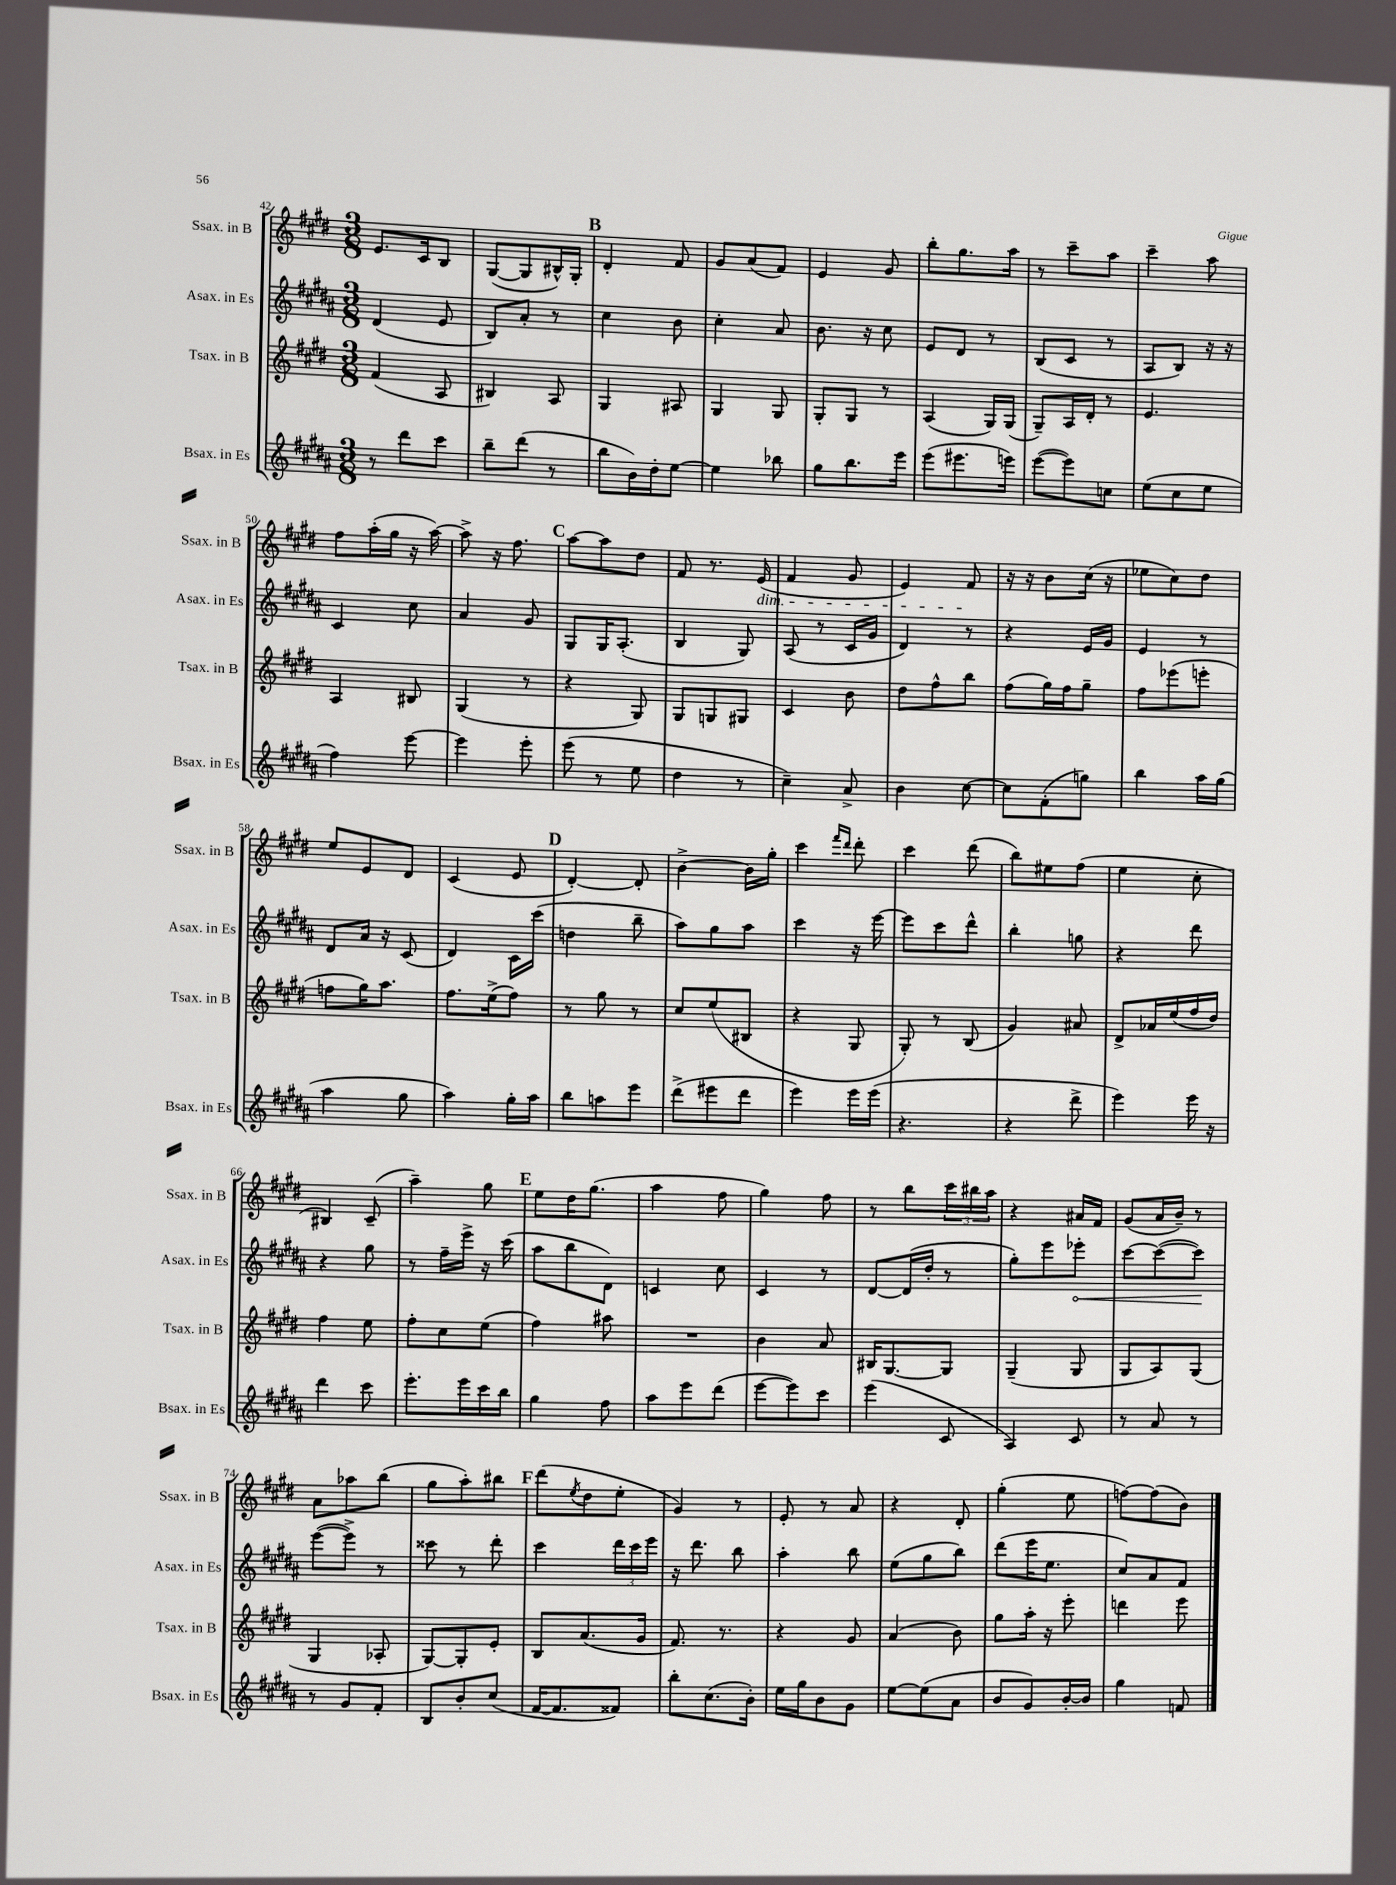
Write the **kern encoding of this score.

**kern	**kern	**kern	**dynam	**kern
*part4	*part3	*part2	*part2	*part1
*staff4	*staff3	*staff2	*staff2	*staff1
*I"Bsax. in Es	*I"Tsax. in B	*I"Asax. in Es	*	*I"Ssax. in B
*I'Bsax. in Es	*I'Tsax. in B	*I'Asax. in Es	*	*I'Ssax. in B
*clefG2	*clefG2	*clefG2	*	*clefG2
*k[f#c#g#d#a#]	*k[f#c#g#d#]	*k[f#c#g#d#a#]	*	*k[f#c#g#d#]
*M3/8	*M3/8	*M3/8	*	*M3/8
=42	=42	=42	=42	=42
8r	(4f#/	(4d#/	.	8.e/L
8ddd#\L	.	.	.	.
.	.	.	.	16c#/k
8ccc#\J	8A/	8e/	.	8B/J
=43	=43	=43	=43	=43
8bb~\L	4B#X/)	8B/L)	.	([8G#/L
(8ddd#\J	.	8a#'/J	.	8G#/]
8r	8A/	8r	.	16B#X^^/L)
.	.	.	.	16G#'/JJ
!!LO:REH:place=s1:t=B
=44	=44	=44	=44	=44
8bb\L	4G#/	4cc#\	.	4d#'/
16b\L)	.	.	.	.
16dd#'\J	.	.	.	.
[8ee\J	8A#X/	8b\	.	8f#/
=45	=45	=45	=45	=45
4ee\]	4G#/	4cc#'\	.	8g#/L
.	.	.	.	(8a/
8bb-X\	8G#/	8a#/	.	8f#/J)
=46	=46	=46	=46	=46
8gg#\L	8G#'/L	8.b\	.	4e/
8.bb\	8G#/J	.	.	.
.	.	16r	.	.
.	8r	8cc#\	.	8g#/
16eee\Jk	.	.	.	.
=47	=47	=47	=47	=47
(8eee\L	(4A/	8e/L	.	8bb'\L
8.eee#X\	.	8d#/J	.	8.gg#\
.	16G#/LL)	8r	.	.
16eeen\Jk)	(16G#/JJ	.	.	16aa\Jk
=48	=48	=48	=48	=48
([8eee\L	8G#~/L)	(8B/L	.	8r
8eee\])	16A/L	8c#/J	.	8ccc#~\L
.	16d#'/JJ	.	.	.
8ccn\J	8r	8r	.	8aa\J
=49	=49	=49	=49	=49
(8ee\L	4.e/	8A#/L	.	4ccc#~\
8cc#\	.	8B/J)	.	.
8ee\J	.	16r	.	8aa\
.	.	16r	.	.
!!LO:LB:g=z
=50	=50	=50	=50	=50
4ff#\)	4A/	4c#/	.	8ff#\L
.	.	.	.	(16aa'\L
.	.	.	.	16gg#\JJ
[8eee\	8B#X/	8cc#\	.	16r
.	.	.	.	[16aa\)
=51	=51	=51	=51	=51
4eee\]	(4G#/	4a#/	.	8aa^\]
.	.	.	.	16r
.	.	.	.	8.ff#\
8eee'\	8r	8g#/	.	.
!!LO:REH:place=s1:t=C
=52	=52	=52	=52	=52
(8eee\	4r	8G#/L	.	[8aa\L
8r	.	16G#/K	.	8aa\]
.	.	(8.A#'/J	.	.
8ee\	8G#/)	.	.	8dd#\J
=53	=53	=53	=53	=53
4dd#\	8G#/L	4B/	.	8f#/
.	8Gn/	.	.	8.r
8r	8G#X/J	8G#/)	.	.
!	!	!	!	!LO:TX:b:i:t=dim.
.	.	.	.	(16e/
=54	=54	=54	=54	=54
4cc#~\)	4c#/	(8A#/	.	4f#/
.	.	8r	.	.
8a#^/	8b\	16c#/LL	.	8g#/
.	.	16g#/JJ	.	.
=55	=55	=55	=55	=55
4b\	8dd#\L	4d#/)	.	4e/)
.	8ff#^^\	.	.	.
[8cc#\	8bb\J	8r	.	8f#/
=56	=56	=56	=56	=56
8cc#\L]	(8ff#\L	4r	.	16r
.	.	.	.	16r
(8f#'\	16gg#\L)	.	.	8b\L
.	16ff#\J	.	.	.
8ggn\J)	8gg#~\J	16e/LL	.	(16cc#\Jk
.	.	16g#/JJ	.	16r
=57	=57	=57	=57	=57
4bb\	8ff#\L	4e/	.	8ee-X\L
.	(8eee-X\	.	.	8cc#\)
16aa#\LL	8eeen'\J	8r	.	8dd#\J
(16gg#\JJ	.	.	.	.
!!LO:LB:g=z
=58	=58	=58	=58	=58
4aa#\	8ffn\L	8d#/L	.	8ee/L
.	16gg#\K)	16a#/Jk	.	8e/
.	8.aa\J	16r	.	.
8gg#\	.	(8c#/	.	8d#/J
=59	=59	=59	=59	=59
4aa#\)	8.ff#\L	4d#/)	.	(4c#/
.	(16ee^\k	.	.	.
16gg#'\LL	8ff#\J)	16c#\LL	.	8e/
16aa#\JJ	.	(16ccc#\JJ	.	.
!!LO:REH:place=s1:t=D
=60	=60	=60	=60	=60
8bb\L	8r	4ddn\	.	[4d#'/)
8aan\	8gg#\	.	.	.
8eee\J	8r	8bb~\	.	8d#'/]
=61	=61	=61	=61	=61
(8ddd#^\L	8cc#/L	8aa#\L)	.	[4b^\
8eee#X\	(8ee/	8gg#\	.	.
8ddd#\J	8B#X/J	8aa#\J	.	16b\LL]
.	.	.	.	16gg#'\JJ
=62	=62	=62	=62	=62
4eee\)	4r	4ccc#\	.	4ccc#\
.	.	.	.	16qqfff#/LL
.	.	.	.	16qqddd#/JJ
16eee\LL	8G#/	16r	.	8ddd#'\
(16eee\JJ	.	[16eee\	.	.
=63	=63	=63	=63	=63
4.r	8G#'/)	8eee\L]	.	4ccc#\
.	8r	8ccc#\	.	.
.	(8B/	8ddd#^^\J	.	(8ddd#\
=64	=64	=64	=64	=64
4r	4g#/)	4bb'\	.	8bb\L)
.	.	.	.	8ee#X\
8ddd#^\	8a#X/	8ggn\	.	(8ff#\J
=65	=65	=65	=65	=65
4eee\)	8d#^/L	4r	.	4ee\
.	16a-X/L	.	.	.
.	(16ee/	.	.	.
16eee\	16ff#/	8ddd#\	.	8cc#'\
16r	16dd#/JJ)	.	.	.
!!LO:LB:g=z
=66	=66	=66	=66	=66
4ddd#\	4ff#\	4r	.	4B#X/)
8ccc#\	8ee\	8gg#\	.	(8c#~/
=67	=67	=67	=67	=67
8.eee'\L	8ff#'\L	8r	.	4aa~\)
.	8cc#\	16ff#~\LL	.	.
16eee\L	.	16eee^\JJ	.	.
16ccc#\	(8ee\J	16r	.	8gg#\
16bb\JJ	.	(16ccc#\	.	.
!!LO:REH:place=s1:t=E
=68	=68	=68	=68	=68
4gg#\	4ff#\)	8aa#\L	.	8ee\L
.	.	8bb\	.	16dd#\K
.	.	.	.	(8.gg#\J
8ff#\	8aa#X\	8d#\J)	.	.
=69	=69	=69	=69	=69
8aa#\L	4.r	4cn/	.	4aa\
8eee\	.	.	.	.
(8ddd#\J	.	8cc#\	.	8ff#\
=70	=70	=70	=70	=70
[8eee\L	4b\	4c#/	.	4gg#\)
8eee\])	.	.	.	.
8ccc#\J	8a/	8r	.	8ff#\
=71	=71	=71	=71	=71
(4eee\	16B#X/KL	[8d#/L	.	8r
.	[8.G#/	.	.	.
.	.	(16d#/L]	.	8bb\L
.	.	16dd#'/JJ	.	.
8c#/	8G#/J]	8r	.	24ccc#\L
.	.	.	.	24bb#X\
.	.	.	.	24aa\JJ
=72	=72	=72	=72	=72
4A#/)	(4G#~/	8gg#'\L)	.	4r
.	.	8eee\	.	.
!	!	!	!LO:HP:b	!
8c#/	8G#/	8eee-X'\J	<	16a#X/LL
.	.	.	.	16f#/JJ
=73	=73	=73	=73	=73
8r	8G#/L	[8ccc#\L	.	(8g#/L
8a#/	8A/)	(8ccc#\_	.	16a/L
.	.	.	.	16b~/JJ)
8r	(8G#/J	8ccc#\J])	.	8r
.	.	.	[	.
!!LO:LB:g=z
=74	=74	=74	=74	=74
8r	4G#/	([8eee\L	.	8a\L
8g#/L	.	8eee^\J])	.	8aa-X\
8f#'/J	8A-X'/	8r	.	(8bb\J
=75	=75	=75	=75	=75
8B/L	[8G#/L)	8ccc##X\	.	8gg#\L
8b'/	8G#'/]	8r	.	8aa'\)
(8cc#/J	8e'/J	8ddd#'\	.	8bb#X\J
!!LO:REH:place=s1:t=F
=76	=76	=76	=76	=76
[16f#/KL	8B/L	4ccc#\	.	(8ddd#\L
8.f#/]	.	.	.	.
.	.	.	.	8qee/
.	(8.a/	.	.	8dd#\
8f##X/J)	.	24ddd#\LL	.	8ee'\J
.	.	24ccc#\	.	.
.	16g#/Jk	.	.	.
.	.	24eee\JJ	.	.
=77	=77	=77	=77	=77
8bb'\L	8.f#/)	16r	.	4g#/)
.	.	8.ddd#\	.	.
(8.cc#\	.	.	.	.
.	8.r	.	.	.
.	.	8bb\	.	8r
16b'\Jk)	.	.	.	.
=78	=78	=78	=78	=78
16ee\LL	4r	4aa#'\	.	8e'/
16gg#\J	.	.	.	.
8b\	.	.	.	8r
8g#\J	8g#/	8bb\	.	8a/
=79	=79	=79	=79	=79
[8ee\L	(4a/	(8ee\L	.	4r
(8ee\]	.	8gg#\	.	.
8a#\J	8b\)	8bb\J)	.	8d#'/
=80	=80	=80	=80	=80
8b/L	8gg#\L	(8ddd#\L	.	(4gg#'\
8g#/)	16aa'\Jk	16eee\K	.	.
.	16r	8.ee\J	.	.
[16b'/L	8eee'\	.	.	8ee\
16b/JJ]	.	.	.	.
=81	=81	=81	=81	=81
4gg#\	4dddn\	8cc#/L)	.	[8ffn\L)
.	.	8a#/	.	(8ff\]
8fn/	8eee\	8f#/J	.	8b\J)
==	==	==	==	==
*-	*-	*-	*-	*-
